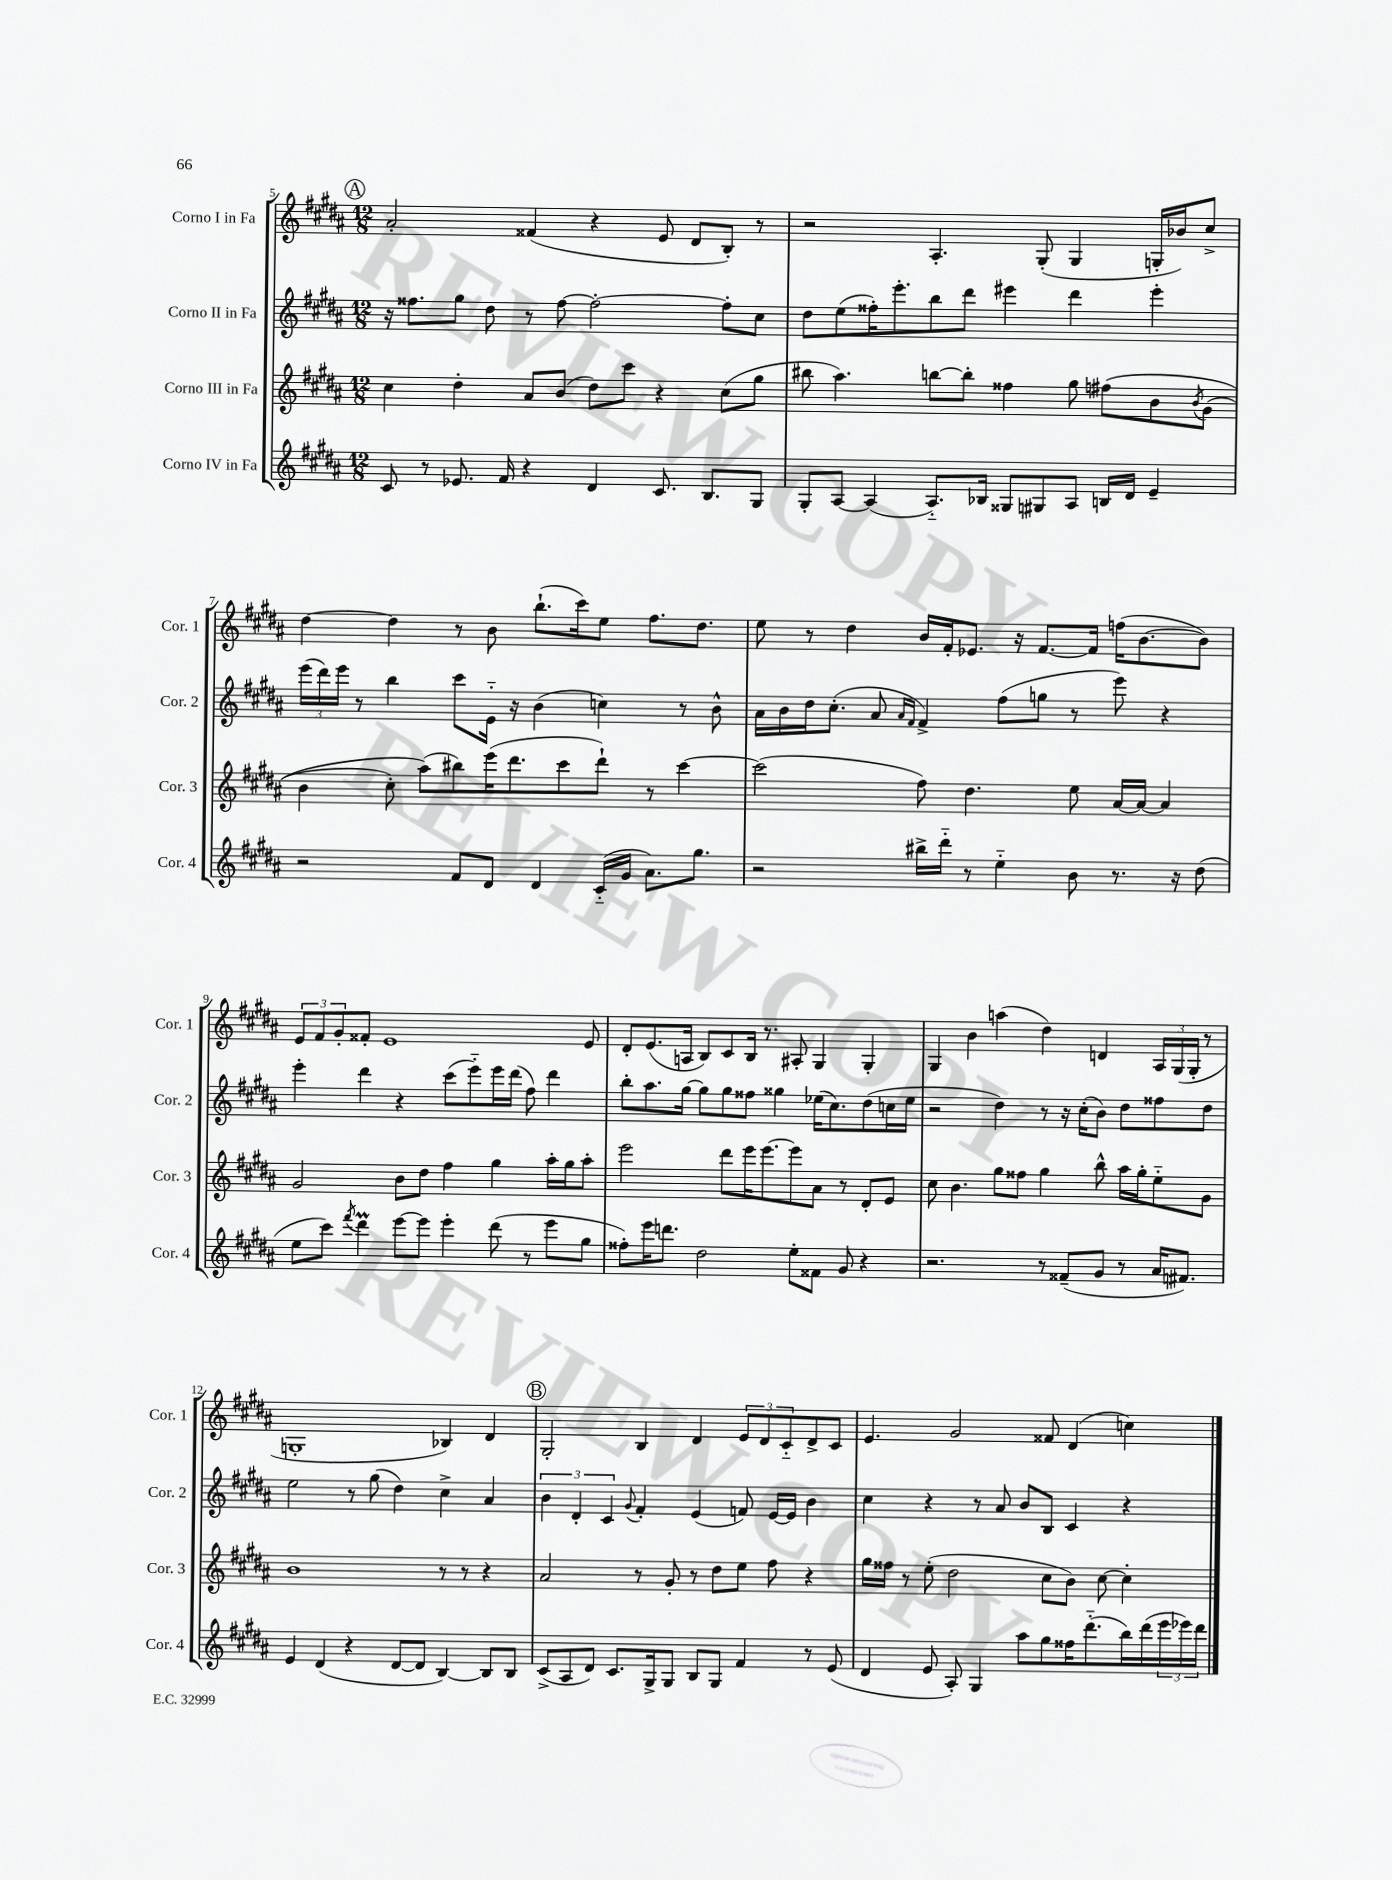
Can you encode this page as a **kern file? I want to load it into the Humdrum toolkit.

**kern	**kern	**kern	**kern
*part4	*part3	*part2	*part1
*staff4	*staff3	*staff2	*staff1
*I"Corno IV in Fa	*I"Corno III in Fa	*I"Corno II in Fa	*I"Corno I in Fa
*I'Cor. 4	*I'Cor. 3	*I'Cor. 2	*I'Cor. 1
*clefG2	*clefG2	*clefG2	*clefG2
*k[f#c#g#d#a#]	*k[f#c#g#d#a#]	*k[f#c#g#d#a#]	*k[f#c#g#d#a#]
*M12/8	*M12/8	*M12/8	*M12/8
!!LO:REH:place=s1:t=A
=5	=5	=5	=5
8c#/	4cc#\	16r	2a#'/
.	.	8.ff##X\L	.
8r	.	.	.
8.e-X/	4dd#'\	8gg#\J	.
.	.	8dd#\	.
16f#/	.	.	.
4r	8a#/L	8r	(4f##X/
.	(8b/J	[8ff##\	.
4d#/	8dd#\L)	2ff##'\_	4r
.	8ccc#\J	.	.
8.c#/	4r	.	8e/
.	.	.	8d#/L
8.B/L	.	.	.
.	(8cc#\L	8ff##'\L]	8B'/J)
8G#/J	8gg#\J	8cc#\J	8r
=6	=6	=6	=6
8G#'/L	8bb#X\	8dd#\L	2r
[8A#/J	4.aa#\)	(8ee\	.
(4A#/]	.	16ff##X'\K)	.
.	.	8.eee'\	.
8.A#/L)	[8bbn\L	8bb\	4.A#'/
.	8bb'\J]	8ddd#\J	.
16B-X/Jk	.	.	.
8G##X/L	4ff##X\	4eee#X\	.
8G#X/	.	.	(8G#'/
8A#/J	8gg#\	4ddd#\	4G#/
16Bn/LL	(8ff#X\L	.	.
16d#/JJ	.	.	.
4e~/	8b\	4eee#'\	16Gn'/LL
.	.	.	16b-X/J)
.	8qb/	.	.
.	(8g#\J	.	8cc#^/J
!!LO:LB:g=z
=7	=7	=7	=7
2r	4b\	(24eee\LL	[4dd#\
.	.	24ddd#\)	.
.	.	24eee\JJ	.
.	.	8r	.
.	8cc#'\)	4bb\	4dd#\]
.	(8aa#\L)	.	.
8f#/L	8bb#X\)	8ccc#\L	8r
8d#/J	(16eee\K	16e\Jk	8b\
.	8.ddd#\	16r	.
4d#/	.	(4b\	(8.bb`\L
.	8ccc#\	.	.
.	.	.	16ccc#\k)
(16c#/LL	8ddd#`\J)	4ccn\)	8ee\J
16g#/JJ	.	.	.
8.a#\L)	8r	.	8.ff#\L
.	[4ccc#\	8r	.
8.gg#\J	.	.	8.dd#\J
.	.	8b^^\	.
=8	=8	=8	=8
2r	(2ccc#\]	16a#\LL	8ee\
.	.	16b\	.
.	.	16dd#\J	8r
.	.	(8.cc#'\J	.
.	.	.	4dd#\
.	.	8a#/	.
.	.	16qqa#/LL	.
.	.	16qqf#/JJ	.
16bb#X^\LL	8ff#\)	4f#^/)	16b/LL
16ddd#\JJ	.	.	16f#'/J
8r	4.dd#\	.	8.e-X/J
4ee\	.	(8ff#\L	.
.	.	.	16r
.	.	8ggn\J	[8.f#/L
8b\	8ee\	8r	.
.	.	.	16f#/Jk]
8.r	[16a#/LL	8eee\)	(16ffn\KL
.	16a#/JJ_	.	[8.b\
.	4a#/]	4r	.
16r	.	.	.
(8dd#\	.	.	8b\J])
!!LO:LB:g=z
=9	=9	=9	=9
8ee\L	2g#/	4eee'\	12e/L
.	.	.	12f#/
8ccc#\J)	.	.	.
.	.	.	12g#'/
8qfff#/	.	.	.
4ddd#m\	.	4ddd#\	8f##X'/J
.	.	.	1e
[8eee\L	8b\L	4r	.
8eee\J]	8dd#\J	.	.
4eee'\	4ff#\	(8ccc#\L	.
.	.	8eee\)	.
(8ddd#\	4gg#\	16eee\L	.
.	.	(16ddd#\JJ	.
8r	.	8ff#\)	.
8eee\L	16aa#'\LL	4ddd#\	.
.	16gg#\J	.	.
8gg#\J	8aa#'\J	.	8e/
=10	=10	=10	=10
8ff##X'\L)	2eee\	8bb'\L	8d#'/L
16eee\K	.	8.aa#\	(8.e/
8.dddn\J	.	.	.
.	.	[16gg#\Jk	16An/Jk
2dd#\	.	8gg#\L]	8B/L)
.	8ddd#\L	8gg#\	8c#/
.	16eee\K	8ff##X\J	16B/Jk
.	[8.eee\	.	8.r
.	.	4gg##X\	.
8ee'\L	8eee\]	.	8A#X'/
8f##X\J	8a#\J	(16ee-X\KL	4G#/
.	.	8.cc#\)	.
8g#/	8r	.	.
4r	8d#'/L	(8dd#\	4G#'/
.	8e/J	16ccn\L	.
.	.	16ee-\JJ	.
=11	=11	=11	=11
2.r	8cc#\	2r	4G#/
.	4.b\	.	.
.	.	.	4b\
.	8gg#\L	4dd#\)	(4aan\
.	8ff##X\J	.	.
8r	4gg#\	8r	4dd#\)
(8f##X~/L	.	16r	.
.	.	(16cc#'\KL	.
8g#/J	8bb^^\	8b\J)	4dn/
8r	16aa#\LL	8dd#\L	.
.	16gg#'\J	.	.
16a#/KL	8ee\	8ff##X\	24A#/LL
.	.	.	(24G#/
8.f#X/J)	.	.	.
.	.	.	24G#'/JJ
.	8g#\J	8dd#\J	8r
!!LO:LB:g=z
=12	=12	=12	=12
4e/	1b	2ee\	1Gn'
(4d#/	.	.	.
4r	.	8r	.
.	.	(8gg#\	.
[8d#/L	.	4dd#\)	.
8d#/J]	.	.	.
[4B/)	8r	4cc#^\	4B-X/)
.	8r	.	.
8B/L]	4r	4a#/	4d#/
8B/J	.	.	.
!!LO:REH:place=s1:t=B
=13	=13	=13	=13
(8c#^/L	2a#/	6b\	2G#'/
8A#/	.	.	.
.	.	6d#'/	.
8d#/J)	.	.	.
.	.	6c#/	.
8.c#/L	.	.	.
.	.	8qqg#/	.
.	8r	4f#'/	4B/
16G#^/k	.	.	.
8G#/J	8g#'/	.	.
8B/L	8r	(4e/	4d#/
8G#/J	8dd#\L	.	.
4f#/	8ee\J	8fn/)	12e/L
.	.	.	12d#/
.	8ff#\	[16e/LL	.
.	.	.	12c#/
.	.	16e/JJ]	.
8r	4r	4b\	8d#^/
(8e/	.	.	8c#/J
=14	=14	=14	=14
4d#/	16gg#\LL	4cc#\	4.e/
.	16ff##X\JJ	.	.
.	8r	.	.
8e/	(8ee'\	4r	.
8A#'/)	2dd#\	.	2g#/
4G#/	.	8r	.
.	.	8a#/	.
8aa#\L	.	8b/L	.
8gg#\	8cc#\L	8B/J	8f##X/
16ff##X\K	8b\J)	4c#/	(4d#/
(8.ddd#\	.	.	.
.	[8cc#\	.	.
16bb\L)	4cc#'\]	4r	4ccn\)
(16ddd#\	.	.	.
24eee\	.	.	.
24eee-X\)	.	.	.
24ddd#\JJ	.	.	.
==	==	==	==
*-	*-	*-	*-
